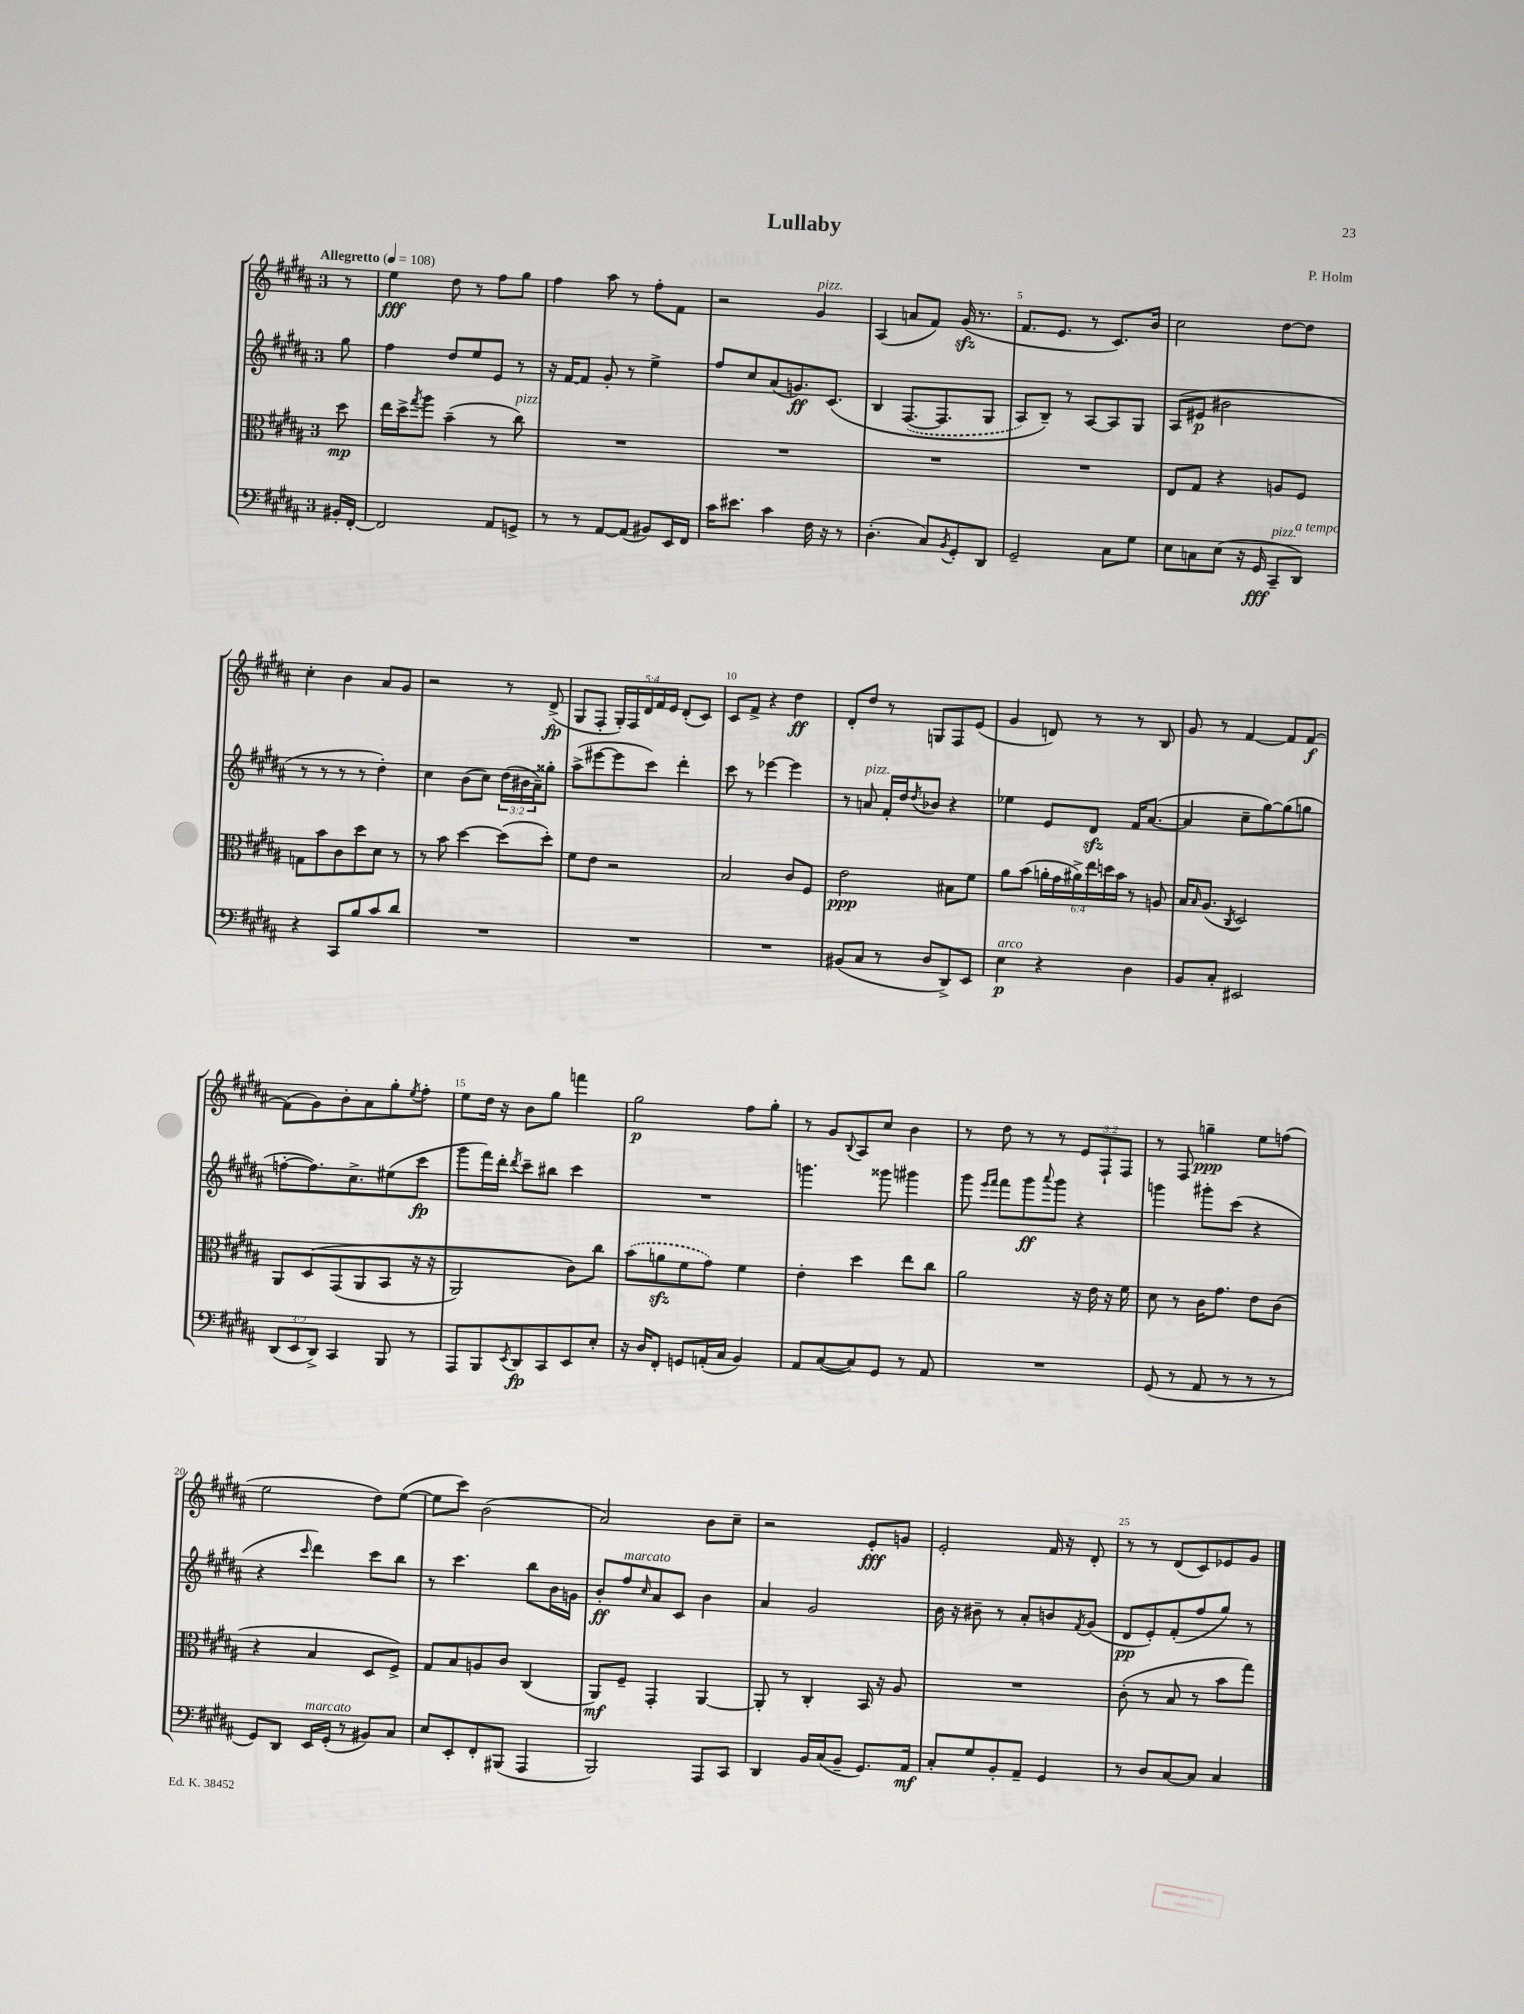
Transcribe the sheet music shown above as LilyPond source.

\header { title = "Lullaby" composer = "P. Holm" }
<<
\new StaffGroup <<
\new Staff = "s0" {
    \clef treble \key b \major \once \override Staff.TimeSignature.style = #'single-digit \time 3/4 \override Staff.TupletNumber.text = #tuplet-number::calc-fraction-text \partial 8 \tempo "Allegretto" 4 = 108
    r8 |
    e''4\fff dis''8 r8 fis''8 gis''8 |
    fis''4 ais''8 r8 fis''8-. fis'8 |
    r2 gis'4^\markup { \italic "pizz." } |
    ais4( a'8 fis'8) gis'16\sfz( r8. |
    fis'8. e'8. r8 cis'8.) b'16 |
    cis''2 dis''8~ dis''8 |
    cis''4-. b'4 ais'8 gis'8 |
    r2 r8 dis'8->\fp( |
    gis8 fis8-. \tuplet 5/4 { gis16-.) fis16 dis'16 fis'16 e'16 } dis'8-.( cis'8) |
    cis'8 fis'8-> r4 dis''4\ff |
    dis'8-. dis''8 r8 g8 fis8 e'8( |
    gis'4 d'8) r8 r8 b8 |
    gis'8 r8 fis'4~ fis'8 fis'8~\f |
    fis'8( gis'8) b'8-. ais'8 gis''8-. \acciaccatura { e''8 } fis''8-. |
    e''8 dis''16 r16 b'8 gis''8 f'''4 |
    gis''2\p fis''8 gis''8-. |
    r8 gis'8 \appoggiatura { b8 } ais8 cis''8 b'4 |
    r8 dis''8 r8 r8 \tuplet 3/2 { e'8 fis8-! fis8 } |
    r8 fis8 g''4--\ppp e''8 f''8( |
    e''2 dis''8) e''8~( |
    e''8 cis'''8) b'2( |
    ais'2) b'8 cis''8-- |
    r2 e'8-.\fff g'8 |
    e'2-. fis'16 r16 dis'8-. |
    r8 r8 dis'8( cis'8) ees'8 gis'8 \bar "|." |
}
\new Staff = "s1" {
    \clef treble \key b \major \once \override Staff.TimeSignature.style = #'single-digit \time 3/4 \override Staff.TupletNumber.text = #tuplet-number::calc-fraction-text \partial 8
    gis''8 |
    fis''4 dis''8 e''8 e'8 r8 |
    r16 fis'16~ fis'8 gis'8-. r8 e''4-> |
    fis''8 cis''8 ais'8( g'8.\ff) cis'8.\( |
    b4 \once \slurDashed fis8.~( fis8. gis8 |
    ais8) b8--\) r8 ais8~ ais8 gis8 |
    ais8( eis'8\p bis'2 |
    r8 r8 r8 r8 dis''4-.) |
    cis''4 b'8( cis''8) \tuplet 3/2 { dis''16( bis'16 ais'16--) } gisis''8-. |
    ais''8->( eis'''8~ eis'''8 cis'''8) dis'''4-. |
    cis'''8 r8 ees'''4~ ees'''4 |
    r8 a'8^\markup { \italic "pizz." } fis'16-. dis''16 \acciaccatura { dis''8 } bes'8 r4 |
    ees''4 e'8 dis'8\sfz fis'16 ais'8.~( |
    ais'4 cis''8-- gis''8~) gis''8( g''8 |
    f''8~-. f''8.) cis''8.-> eis''8( cis'''8\fp |
    gis'''8 fis'''16) dis'''16-. \acciaccatura { dis'''8 } cis'''8-- bis''8 cis'''4 |
    R2. |
    g'''4. gisis'''8 gis'''4 |
    gis'''8 \grace { e'''16 fis'''16 } fis'''8 gis'''8\ff \appoggiatura { ais'''8 } gis'''8 r4 |
    g'''4 gis'''8-. cis'''8( r4 |
    r4 \grace { cis'''16 } dis'''4) cis'''8 b''8 |
    r8 cis'''4. b''8 b'16 g'16 |
    b'8-.\ff fis''8^\markup { \italic "marcato" } \grace { cis''16 } ais'8 cis'8 b'4 |
    ais'4 gis'2 |
    b'16 r16 bis'8-- r8 ais'8-. b'8 \acciaccatura { fis'8 } gis'8( |
    dis'8\pp e'8-.) fis'8-.( fis''8 gis''8) r8 \bar "|." |
}
\new Staff = "s2" {
    \clef alto \key b \major \once \override Staff.TimeSignature.style = #'single-digit \time 3/4 \override Staff.TupletNumber.text = #tuplet-number::calc-fraction-text \partial 8
    dis''8\mp |
    e''16 dis''16-> \acciaccatura { gis''8 } ais''8 b'4--( r8 cis''8^\markup { \italic "pizz." }) |
    R2. |
    R2. |
    R2. |
    R2. |
    e8 gis8 r4 a8 fis8 |
    g8 b'8 cis'8 dis''8 dis'8 r8 |
    r8 b'8 dis''4~ dis''8( dis''8-.) |
    fis'8 e'8 r2 |
    b2 cis'8 fis8 |
    e'2\ppp bis8 fis'8 |
    ais'8 b'8( \tuplet 6/4 { a'16-. gis'16 ais'16->) e''16 d''16 b'16 } r8 a8 |
    b16 \grace { b16 } ais8.( \acciaccatura { cis8 } dis2) |
    ais,8 dis8\( gis,8( ais,8 b,8 r16 r16 |
    ais,2) cis'8\) cis''8 |
    \once \slurDashed b'8( a'8\sfz fis'8 gis'8) fis'4 |
    e'4-. dis''4 e''8 cis''8 |
    ais'2 r16 e'16 r16 fis'16 |
    dis'8 r8 cis'16 gis'8. e'8 cis'8( |
    r4 b4 dis8 fis8->) |
    gis8 b8 a8 cis'8 cis4( |
    ais,8\mf) fis8-- gis,4-. ais,4~ |
    ais,8-. r8 cis4-. b,16 r16 ais8 |
    R2. |
    cis'8-.( r8 b8 r8 b'8 gis''8) \bar "|." |
}
\new Staff = "s3" {
    \clef bass \key b \major \once \override Staff.TimeSignature.style = #'single-digit \time 3/4 \override Staff.TupletNumber.text = #tuplet-number::calc-fraction-text \partial 8
    bis,16-. fis,16~-. |
    fis,2 ais,8 g,8-> |
    r8 r8 ais,8~ ais,8( bis,8) e,16 fis,16 |
    cis'16 eis'8. cis'4 fis16 r16 r8 |
    dis4.-.( cis8) \acciaccatura { b,8 } gis,8-. dis,8 |
    gis,2-- cis8 gis8 |
    e8 c8 e8( r16 gis,16\fff cis,8--^\markup { \italic "pizz." } dis,8^\markup { \italic "a tempo" }) |
    r4 cis,8 b8 cis'8 dis'8 |
    R2. |
    R2. |
    R2. |
    bis,8( cis8 r8 dis8 dis,8->) e,8 |
    e4\p^\markup { \italic "arco" } r4 dis4 |
    b,8 cis8-. eis,2 |
    \tuplet 3/2 { dis,8( e,8 dis,8->) } cis,4 b,,8 r8 |
    ais,,8 b,,8 \acciaccatura { e,8 } dis,8\fp cis,8 e,8 e8-. |
    r16 dis16 fis,8-. g,8 a,16-.( cis16 b,4) |
    ais,8 cis8~( cis8) gis,8 r8 ais,8 |
    R2. |
    gis,8( r8 ais,8 r8 r8 r8 |
    gis,8) dis,8 e,16^\markup { \italic "marcato" } gis,16-.( r8 bis,8) cis8 |
    e8 e,8-. fis,8-. bis,,8( ais,,4 |
    b,,2) ais,,8 cis,8 |
    dis,4 b,16 cis16( b,8-- gis,8.) ais,16\mf |
    cis8-. gis8 b,8-. ais,8-- gis,4 |
    r8 dis8 cis8~ cis8 cis4 \bar "|." |
}
>>
>>
\layout { \context { \Score \override BarNumber.break-visibility = ##(#f #t #t) barNumberVisibility = #(every-nth-bar-number-visible 5) } }
